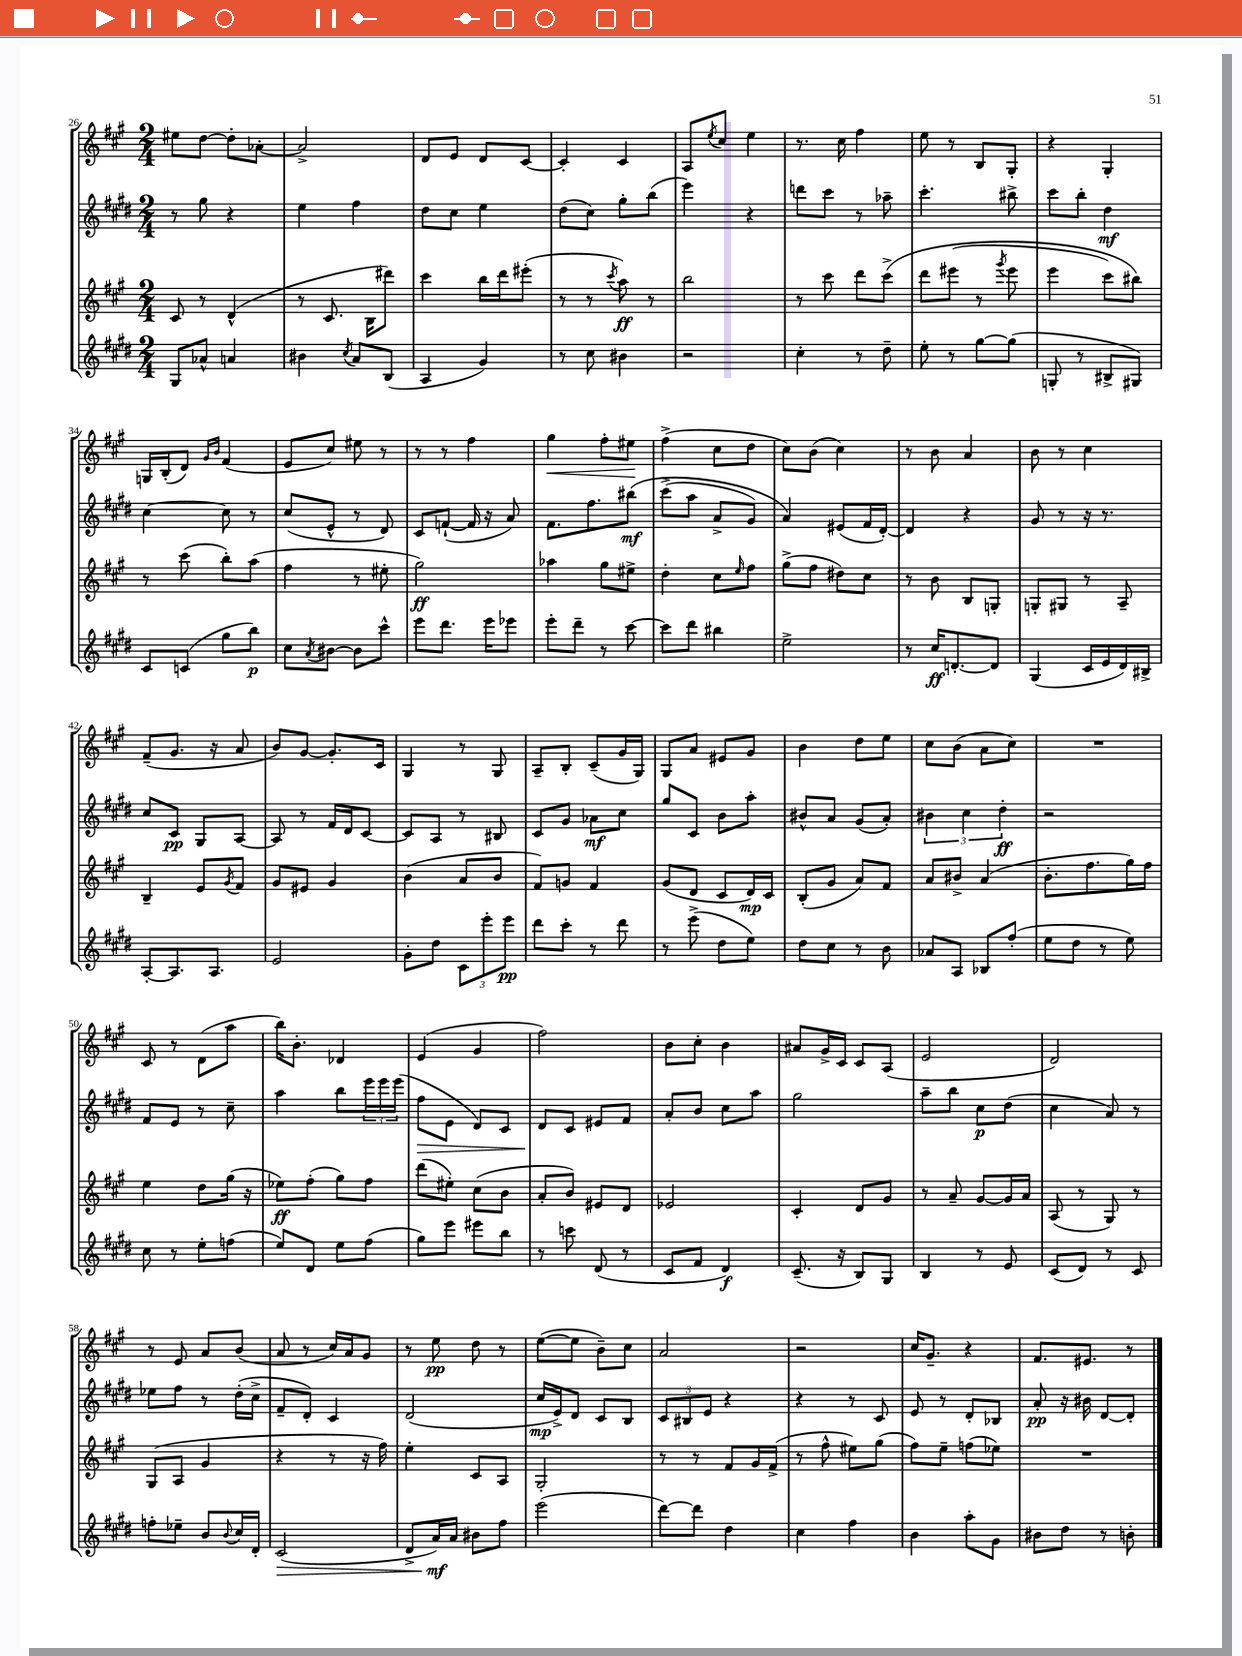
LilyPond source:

<<
\new StaffGroup <<
\new Staff = "s0" {
    \clef treble \key a \major \numericTimeSignature \time 2/4
    eis''8 d''8~ d''8-. aes'8~-. |
    aes'2-> |
    d'8 e'8 d'8 cis'8~ |
    cis'4-. cis'4 |
    a8 \acciaccatura { e''8 } cis''8 e''4 |
    r8. cis''16 fis''4 |
    e''8 r8 b8 gis8-. |
    r4 gis4-. |
    g16 b16-.( d'8) \grace { gis'16 b'16 } fis'4( |
    e'8 cis''8) eis''8 r8 |
    r8 r8 fis''4 |
    gis''4\< fis''8-. eis''8\! |
    fis''4->( cis''8 d''8 |
    cis''8) b'8( cis''4) |
    r8 b'8 a'4 |
    b'8 r8 cis''4 |
    fis'8--( gis'8. r16 a'8 |
    b'8) gis'8~ gis'8.-. cis'16 |
    gis4 r8 gis8 |
    a8-- b8-. cis'8--( gis'16 gis16) |
    gis8 a'8 eis'8 gis'8 |
    b'4 d''8 e''8 |
    cis''8 b'8( a'8 cis''8) |
    R2 |
    cis'8 r8 d'8( a''8 |
    b''16) b'8.-. des'4 |
    e'4( gis'4 |
    fis''2) |
    b'8 cis''8-. b'4 |
    ais'8 gis'16-> cis'16 cis'8 a8( |
    e'2 |
    d'2) |
    r8 e'8 a'8 b'8( |
    a'8 r8 cis''16) a'16 gis'8 |
    r8 e''8\pp d''8 r8 |
    e''8~( e''8 b'8--) cis''8 |
    a'2 |
    r2 |
    cis''16 gis'8.-- r4 |
    fis'8. eis'8. r8 \bar "|." |
}
\new Staff = "s1" {
    \clef treble \key e \major \numericTimeSignature \time 2/4
    r8 gis''8 r4 |
    e''4 fis''4 |
    dis''8 cis''8 e''4 |
    dis''8( cis''8) gis''8-. b''8( |
    e'''4) r4 |
    d'''8 cis'''8 r8 aes''8-- |
    cis'''4.-. bis''8-> |
    cis'''8 b''8-. dis''4\mf |
    cis''4~ cis''8 r8 |
    cis''8( e'8-^ r8 dis'8) |
    cis'8 f'8~-!( f'16 r16 a'8) |
    fis'8. fis''8. bis''8\mf\( |
    cis'''8->( a''8 a'8-> gis'8) |
    a'4\) eis'8( fis'16 dis'16~-.) |
    dis'4 r4 |
    gis'8 r8 r16 r8. |
    cis''8 cis'8\pp gis8 a8~ |
    a8 r8 fis'16 dis'16 cis'8~ |
    cis'8 a8 r8 bis8 |
    cis'8 gis'8 aes'8\mf cis''8 |
    gis''8 cis'8 b'8 a''8-. |
    bis'8-^ a'8 gis'8( a'8-.) |
    \tuplet 3/2 { bis'4 cis''4 dis''4-.\ff } |
    r2 |
    fis'8 e'8 r8 cis''8-- |
    a''4 b''8 \tuplet 3/2 { e'''16 e'''16 e'''16( } |
    fis''8\> e'8 dis'8) cis'8 |
    dis'8\! cis'8 eis'8 fis'8 |
    a'8-. b'8 cis''8 a''8 |
    gis''2 |
    a''8-- b''8 cis''8\p dis''8( |
    cis''4 a'8) r8 |
    ees''8 fis''8 r8 dis''16-.( cis''16-> |
    fis'8-- dis'8-.) cis'4 |
    dis'2( |
    cis''16\mp e'16->) dis'8 cis'8 b8 |
    \tuplet 3/2 { cis'8 bis8 e'8 } r4 |
    r4 r8 cis'8 |
    e'8 r8 dis'8-. bes8 |
    a'8-.\pp r16 bis'16 dis'8~ dis'8-. \bar "|." |
}
\new Staff = "s2" {
    \clef treble \key a \major \numericTimeSignature \time 2/4
    cis'8 r8 d'4-^( |
    r8 cis'8. b16 dis'''8) |
    cis'''4 b''16 d'''16 eis'''8-.( |
    r8 r8 \acciaccatura { cis'''8 } a''8\ff) r8 |
    b''2 |
    r8 cis'''8 d'''8 cis'''8->\( |
    d'''8 eis'''8( r8 \acciaccatura { gis'''8 } eis'''8 |
    e'''4 cis'''8) bis''8\) |
    r8 cis'''8( b''8-.) a''8( |
    fis''4 r8 eis''8-. |
    gis''2\ff) |
    aes''4 gis''8 eis''8-> |
    d''4-. cis''8 \grace { e''16 } fis''8 |
    gis''8->( fis''8 dis''8) cis''8 |
    r8 b'8 b8 g8-. |
    g8-. gis8 r8 a8-- |
    b4-- e'8 \acciaccatura { gis'8 } fis'8 |
    gis'8 eis'8 gis'4 |
    b'4( a'8 b'8 |
    fis'8) g'8 fis'4 |
    gis'8( d'8 cis'8 d'16\mp) cis'16 |
    b8-.( gis'8 a'8) fis'8 |
    a'8 bis'8-> a'4( |
    b'8.-. fis''8. gis''16) fis''16 |
    e''4 d''8 gis''16( r16 |
    ees''8\ff) fis''8-.( gis''8) fis''8 |
    d'''8( eis''8-.) cis''8( b'8 |
    a'8-. b'8) eis'8 d'8 |
    ees'2 |
    cis'4-. d'8 gis'8 |
    r8 a'8-- gis'8~ gis'16 a'16 |
    a8( r8 gis8) r8 |
    gis8( a8 gis'4 |
    r4 r8 r16 fis''16) |
    e''4-. cis'8 a8 |
    gis2-. |
    r8 r8 fis'8 gis'16 fis'16->( |
    r8 fis''8-^ eis''8) gis''8( |
    fis''8) e''8-- f''8( ees''8) |
    R2 \bar "|." |
}
\new Staff = "s3" {
    \clef treble \key e \major \numericTimeSignature \time 2/4
    gis8 aes'8-^ a'4 |
    bis'4 \acciaccatura { cis''8 } a'8 b8( |
    a4 gis'4) |
    r8 cis''8 bis'4 |
    r2 |
    cis''4-. r8 dis''8-- |
    e''8-. r8 gis''8~ gis''8( |
    g8-. r8 bis8-> gis8) |
    cis'8 c'8( gis''8 b''8\p) |
    cis''8 \acciaccatura { a'8 } bis'8~ bis'8 cis'''8-^ |
    e'''8 dis'''8. e'''16 ees'''8 |
    e'''8-. dis'''8-- r8 cis'''8~ |
    cis'''8 dis'''8 bis''4 |
    e''2-> |
    r8 cis''16\ff d'8.~-. d'8 |
    gis4( cis'16 e'16 dis'16) bis16-> |
    a8~-. a8. a8. |
    e'2 |
    gis'8-. dis''8 \tuplet 3/2 { cis'8 e'''8-. e'''8\pp } |
    dis'''8 cis'''8-. r8 dis'''8 |
    r8 e'''8->( dis''8 e''8) |
    dis''8 cis''8 r8 b'8 |
    aes'8 a8 bes8 fis''8-.( |
    e''8 dis''8 r8 e''8) |
    cis''8 r8 e''8-. f''8( |
    e''8) dis'8 e''8 fis''8( |
    gis''8) e'''8 eis'''8 b''8 |
    r8 c'''8 dis'8( r8 |
    cis'8 fis'8 dis'4\f) |
    cis'8.--( r16 b8) gis8 |
    b4 r8 e'8 |
    cis'8( dis'8) r8 cis'8 |
    f''8-. ees''8-- b'8 \appoggiatura { b'8 } cis''16 dis'16-. |
    cis'2\>( |
    dis'8-> a'16\mf\!) a'16 bis'8 fis''8 |
    e'''2( |
    dis'''8~) dis'''8 dis''4 |
    cis''4 fis''4 |
    b'4 a''8-. gis'8 |
    bis'8 dis''8 r8 b'8-. \bar "|." |
}
>>
>>
\layout { \context { \Score currentBarNumber = #26 } }
